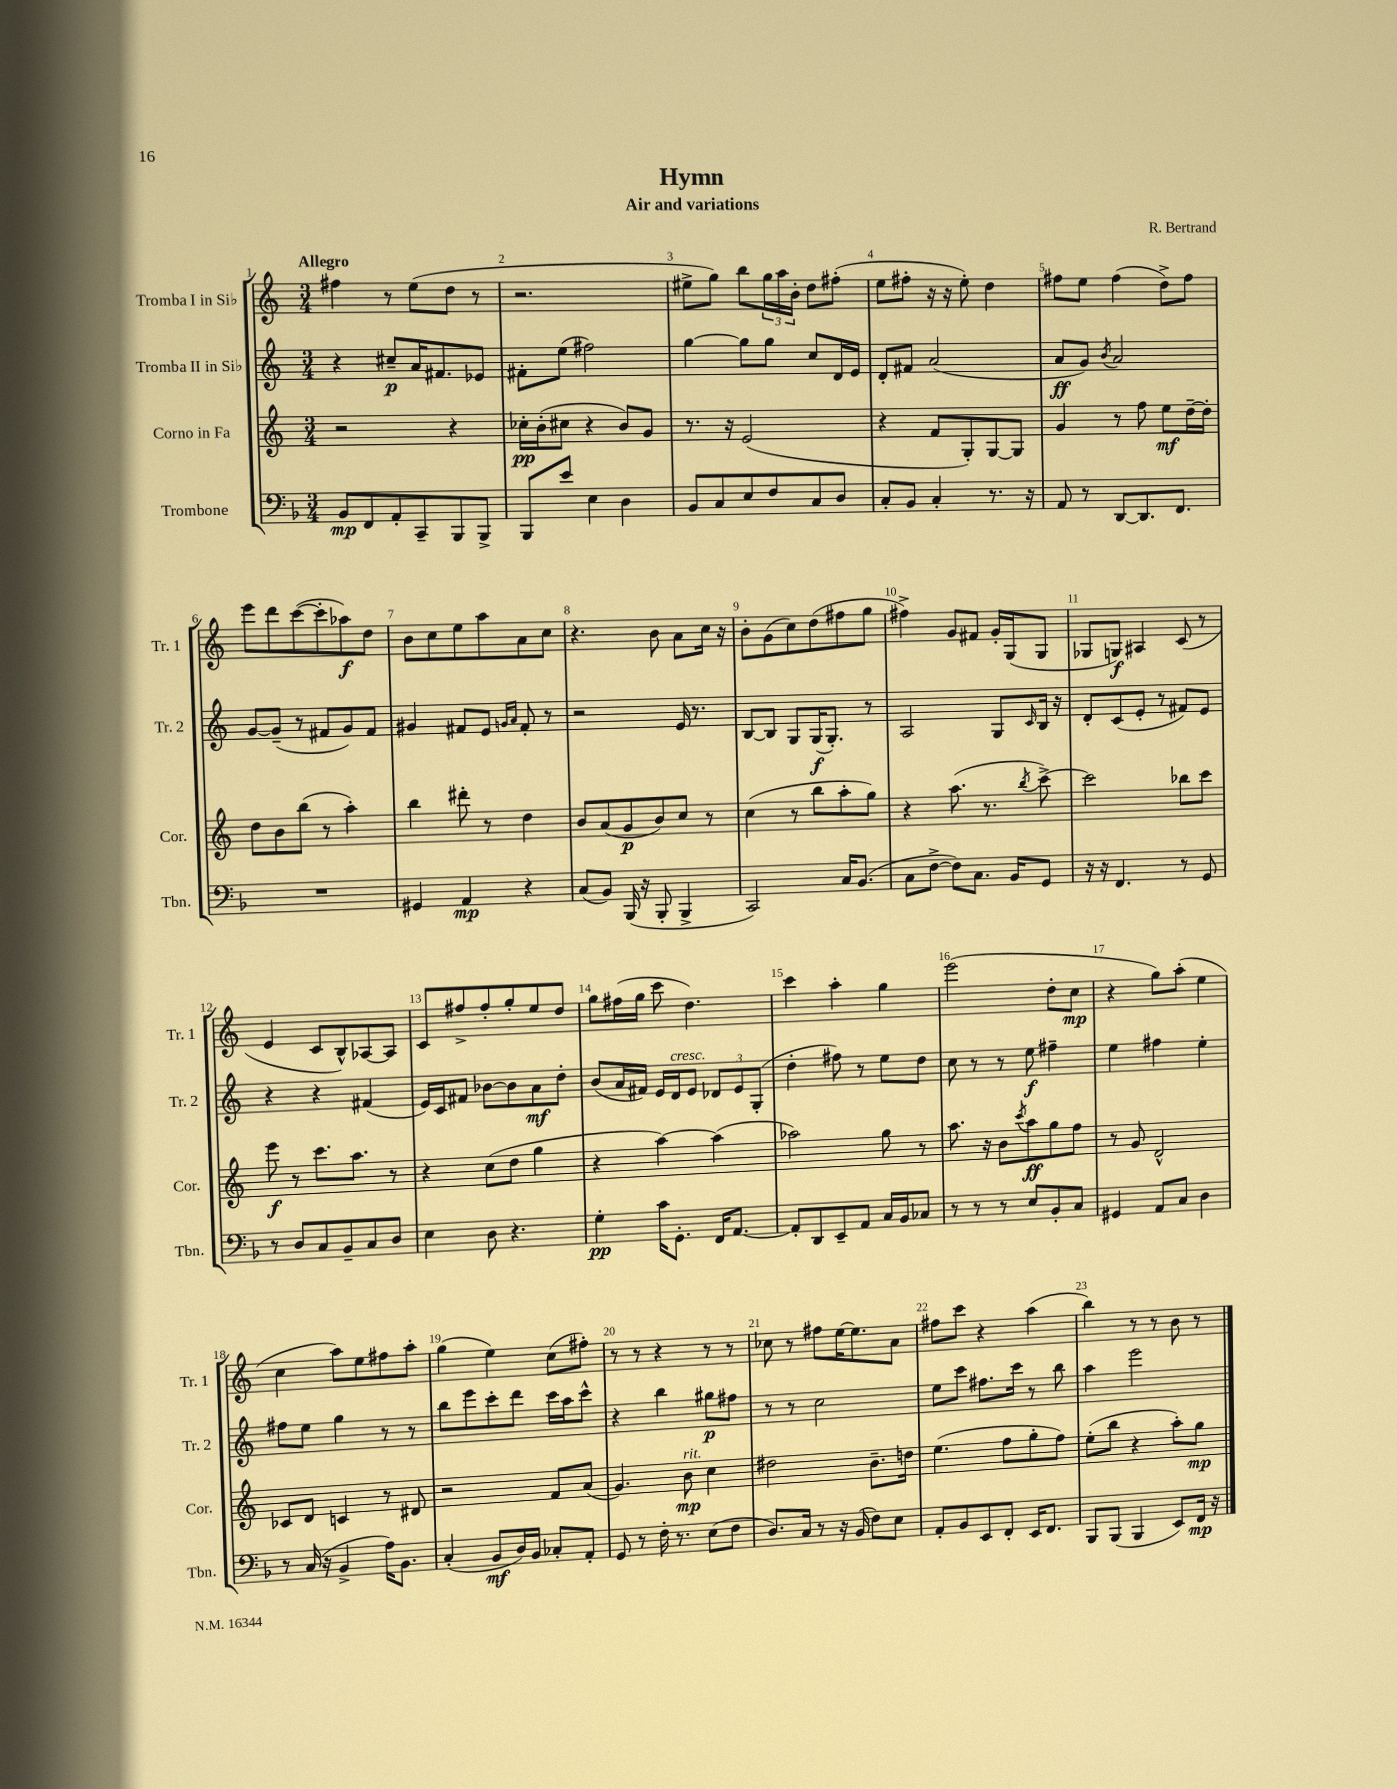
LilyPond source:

\header { title = "Hymn" composer = "R. Bertrand" subtitle = "Air and variations" }
<<
\new StaffGroup <<
\new Staff = "s0" \with { instrumentName = "Tromba I in Sib" shortInstrumentName = "Tr. 1" } {
    \clef treble \key c \major \numericTimeSignature \time 3/4 \tempo "Allegro"
    fis''4 r8 e''8( d''8 r8 |
    r2. |
    eis''8-> g''8) b''8 \tuplet 3/2 { g''16 a''16 b'16-. } d''8 fis''8-.( |
    e''8 fis''8-. r16 r16 e''8-.) d''4 |
    fis''8 e''8 fis''4( d''8->) fis''8 |
    e'''8 d'''8 c'''8~( c'''8-. aes''8\f) d''8 |
    b'8 c''8 e''8 a''8 a'8 c''8 |
    r4. b'8 a'8 c''16 r16 |
    b'8-. g'8( c''8) d''8( fis''8 g''8 |
    fis''4->) g'8 fis'8 g'16-. g16( g8 |
    ges8 g8\f) ais4 c'8( r8 |
    e'4 c'8 b8-^) aes8~ aes8 |
    c'8 fis''8-> fis''8-. g''8-. e''8 d''8 |
    g''8 fis''16( g''16 c'''8 d''4.) |
    c'''4 a''4-. g''4 |
    e'''2( d''8-. c''8\mp |
    r4 g''8) a''8-.( e''4 |
    c''4 a''8) e''8 fis''8 a''8-. |
    g''4( e''4) c''8( fis''8-.) |
    r8 r8 r4 r8 r8 |
    ces''8 r8 fis''8 e''16~ e''8. a'8 |
    fis''8 c'''8 r4 a''4( |
    b''4) r8 r8 b'8 r8 \bar "|." |
}
\new Staff = "s1" \with { instrumentName = "Tromba II in Sib" shortInstrumentName = "Tr. 2" } {
    \clef treble \key c \major \numericTimeSignature \time 3/4
    r4 cis''8--\p a'16 fis'8. ees'8 |
    fis'8-. e''8( fis''2) |
    g''4~ g''8 g''8 c''8 d'16 e'16 |
    d'8-. fis'8 a'2( |
    a'8\ff g'8) \acciaccatura { b'8 } a'2 |
    g'8~ g'8--( r8 fis'8 g'8) fis'8 |
    gis'4 fis'8 e'8 \grace { g'16 a'16 } fis'8-. r8 |
    r2 e'16 r8. |
    b8~ b8 g8 g16\f( g8.-.) r8 |
    a2 g8 \grace { c'16 } b16 r16 |
    d'8-. c'8( e'8-. r8 fis'8) e'8 |
    r4 r4 fis'4( |
    e'16) c'16 fis'8 bes'8~ bes'8 a'8\mf d''8-. |
    b'8( a'16 fis'16) e'16 d'16^\markup { \italic "cresc." } e'8 \tuplet 3/2 { des'8 e'8 g8-.( } |
    d''4-. fis''8) r8 e''8 d''8 |
    c''8 r8 r8 e''8\f fis''4-- |
    e''4 fis''4 e''4-. |
    fis''8 e''8 g''4 r8 r8 |
    b''8 e'''8 c'''8-. d'''8 c'''16 a''16 c'''8-^ |
    r4 b''4 gis''8\p fis''8 |
    r8 r8 c''2 |
    e''8 c'''8 fis''8. c'''16 r8 b''8 |
    a''4 e'''2 \bar "|." |
}
\new Staff = "s2" \with { instrumentName = "Corno in Fa" shortInstrumentName = "Cor." } {
    \clef treble \key c \major \numericTimeSignature \time 3/4
    r2 r4 |
    ces''16-.\pp b'16-.( cis''8 r4 b'8) g'8 |
    r8. r16 e'2( |
    r4 f'8 g8-.) g8~ g8 |
    g'4 r8 f''8 e''8\mf d''16~-- d''16-. |
    d''8 b'8 b''8( r8 a''4-.) |
    b''4 dis'''8-. r8 d''4 |
    b'8 a'8( g'8\p b'8) c''8 r8 |
    c''4( r8 b''8 a''8-. g''8) |
    r4 a''8.( r8. \acciaccatura { b''8 } c'''8~->) |
    c'''2 bes''8 c'''8 |
    e'''8\f r8 c'''8. a''8. r8 |
    r4 c''8( d''8 g''4 |
    r4 a''4~) a''4( |
    aes''2) g''8 r8 |
    a''8. r16 b'8 \acciaccatura { c'''8 } a''8\ff g''8 f''8 |
    r8 g'8 d'2-^ |
    ces'8 d'8 c'4 r8 dis'8 |
    r2 f'8 a'8( |
    g'4.) b'8\mp^\markup { \italic "rit." } c''4 |
    dis''2 b'8.-- d''16 |
    e''4.( f''8 g''8-. f''8) |
    e''8-.( b''8 r4 a''8-.) g''8\mp \bar "|." |
}
\new Staff = "s3" \with { instrumentName = "Trombone" shortInstrumentName = "Tbn." } {
    \clef bass \key f \major \numericTimeSignature \time 3/4
    bes,8\mp f,8 a,8-. c,8-- bes,,8 bes,,8-> |
    bes,,8 e'8 e4 d4 |
    bes,8 c8 e8 f8 c8 d8 |
    c8-. bes,8 c4-. r8. r16 |
    a,8 r8 d,8~ d,8. f,8. |
    R2. |
    gis,4 a,4\mp r4 |
    c8( bes,8) bes,,16( r16 bes,,8-. bes,,4-> |
    c,2) c16 bes,8.( |
    c8 f8~-> f8) c8. bes,16 g,8 |
    r16 r16 f,4. r8 g,8 |
    r8 d8 c8 bes,8-- c8 d8 |
    e4 d8 r4. |
    g4-.\pp c'16 g,8.-. f,16 a,8.~ |
    a,8-. d,8 e,8-- a,8 c16 bes,16 ces8 |
    r8 r8 r8 e8 bes,8-. c8 |
    gis,4 a,8 c8 d4 |
    r8 c16( r16 bes,4-> a16) bes,8. |
    c4-.( bes,8\mf d16) bes,16 ces8-. a,8-. |
    g,8 r8 f16-. r8. e8( f8 |
    d8.) c16 r8 r16 bes,16( f8) e8 |
    a,8-. bes,8 e,8 f,8-. e,16 f,8. |
    bes,,8 bes,,8( bes,,4 e,8) f,16\mp r16 \bar "|." |
}
>>
>>
\layout { \context { \Score \override BarNumber.break-visibility = ##(#f #t #t) barNumberVisibility = #all-bar-numbers-visible } }
